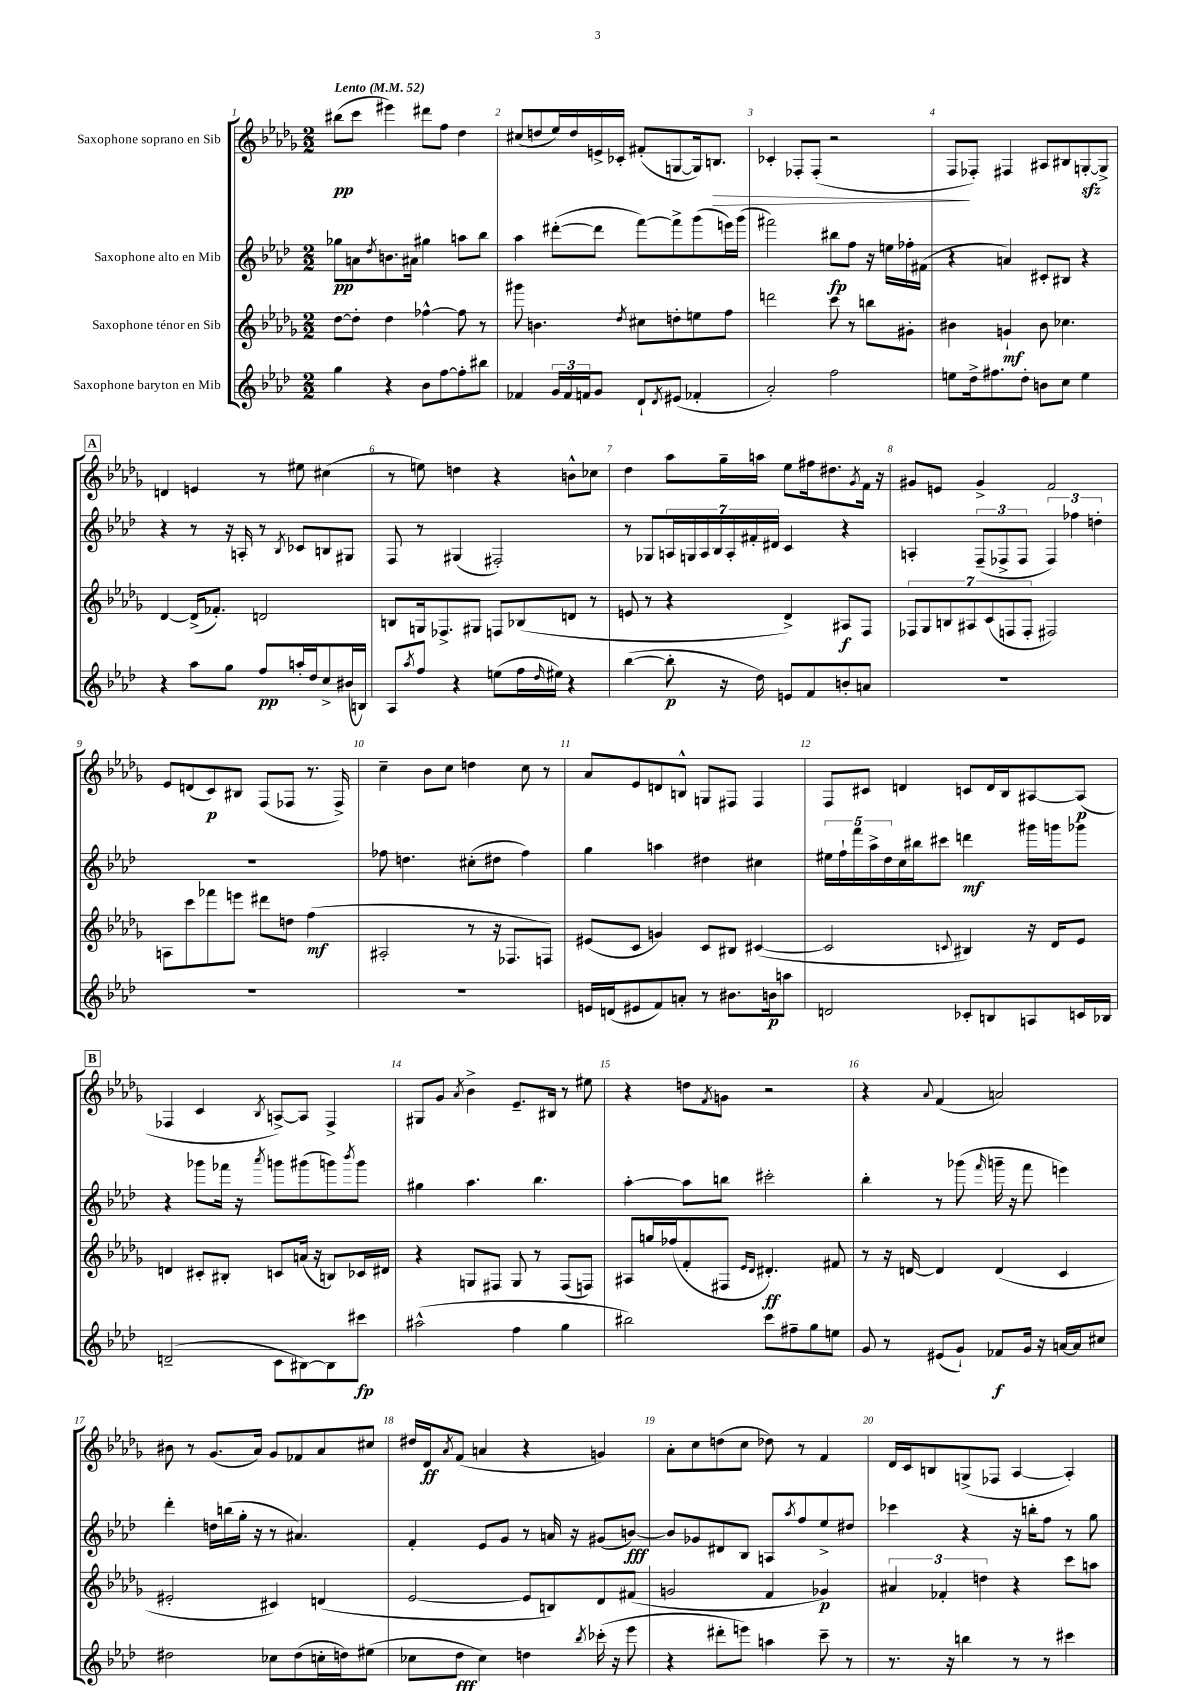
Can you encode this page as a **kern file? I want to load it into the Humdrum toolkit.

**kern	**kern	**kern	**kern
*staff4	*staff3	*staff2	*staff1
*clefG2	*clefG2	*clefG2	*clefG2
*k[b-e-a-d-]	*k[b-e-a-d-g-]	*k[b-e-a-d-]	*k[b-e-a-d-g-]
*M2/2	*M2/2	*M2/2	*M2/2
*MM52	*MM52	*MM52	*MM52
4gg\	[8dd-\L	8gg-\L	(8bb#\L
.	8dd-'\]J	8a\	8ccc\J
.	.	8qdd-/	.
4r	4dd-\	8.b\	4eee#\)
.	.	16a#\Jk	.
8b-\L	[4ff-^^\	4gg#\	8ddd#\L
[8ff\	.	.	8ff\J
8ff'\]	8ff-\]	8aa\L	4dd-\
8bb#\J	8r	8bb-\J	.
=	=	=	=
4f-/	8ggg#\	4aa-\	(8cc#/L
.	4.b\	.	8dd/
24g/LL	.	([8ddd#'\L	16ee-/L)
24f-/	.	.	.
.	.	.	16dd/
24f/J	.	.	.
8g/J	.	8ddd#\]J	16e^/
.	.	.	16c-'/JJ
.	8qdd-/	.	.
8d-`/L	8cc#\L	[8fff\L)	(8f#'/L
8qd-/	.	.	.
(8e#/J	8dd'\	8fff^\]	[8G/
4f-'/	8ee\	(8ggg\	16G/]k)
.	.	.	8.B/J
.	8ff\J	16eee\L)	.
.	.	(16ggg\JJ	.
=	=	=	=
2a-'/)	2ddd\	2fff#\)	4c-'/
.	.	.	8F-'/L
.	.	.	(8F-'/J
2ff\	8ccc\	8bb#\L	2r
.	8r	8ff\J	.
.	8bb\L	16r	.
.	.	16ee\LL	.
.	8g#'\J	16ff-'\	.
.	.	(16f#\JJ	.
=	=	=	=
8ee\L	4b#\	4r	8F/L
16dd-^\k	.	.	8F-'/J)
8.ff#\	.	.	.
.	4g`/	4a/)	4F#/
8dd-'\J	.	.	.
8b\L	8b#\	8c#'/L	8A#/L
8cc\J	4.cc-\	8B#/J	8B#/
4ee\	.	4r	[8G'/
.	.	.	8G^/]J
=	=	=	=
4r	[4d-/	4r	4d/
8aa-\L	(16d-^/]LK	8r	4e/
.	8.f-'/J)	.	.
8gg\J	.	16r	.
.	.	16A'/	.
8ff/L	2d/	8r	8r
.	.	8qB-/	.
16aa'/L	.	8c-/L	8ee#\
16dd-/J	.	.	.
8cc^/	.	8B/	(4cc#\
(16b#/L	.	8G#/J	.
16B/JJ)	.	.	.
=	=	=	=
8A-/L	8B/L	8F/	8r
8qaa-/	.	.	.
8ff/J	16G/k	8r	8ee\)
.	8.F-^/	.	.
4r	.	(4G#/	4dd\
.	8G#/J	.	.
(8ee\L	8F/L	2F#'/)	4r
16ff\L	(8B-/	.	.
16qqdd-/	.	.	.
16ee#\JJ)	.	.	.
4r	8d/J	.	8b^^\L
.	8r	.	8cc-\J
=	=	=	=
([4bb-\	8e/	8r	4dd-\
.	8r	8G-/L	.
8bb-'\]	4r	28A/L	8aa-\L
.	.	28G/	.
.	.	28A/	.
.	.	28B-/	.
16r	.	.	16gg-~\L
.	.	28A'/	.
.	.	28f#'/	.
16dd-\)	.	.	16aa\JJ
.	.	28d#/JJ	.
8e/L	4d-^/)	4c/	8ee-\L
8f/	.	.	16ff#\k
.	.	.	8.dd#\
8b'/	8A#/L	4r	.
.	.	.	8qg-/
8a/J	8F/J	.	16f\Jk
.	.	.	16r
=	=	=	=
1r	14F-/L	4A'/	8g#/L
.	14G-/	.	.
.	.	.	8e/J
.	14B/	.	.
.	14A#/	.	.
.	.	(12F~/L	4g#^/
.	(14c/	.	.
.	.	12F-^/	.
.	14F/	.	.
.	.	12F-/J	.
.	14F'/J	.	.
.	2F#/)	6F-/)	2f/
.	.	6ff-\	.
.	.	6dd'\	.
=	=	=	=
1r	8A\L	1r	8e-/L
.	8ccc\	.	(8d/
.	8fff-\	.	8c/)
.	8eee\J	.	8B#/J
.	8ddd#\L	.	(8F/L
.	8dd\J	.	8F-/J
.	(4ff\	.	8.r
.	.	.	16F-^/)
=	=	=	=
1r	2A#'/	8ff-\	4cc~\
.	.	4.dd\	.
.	.	.	8b-\L
.	.	.	8cc\J
.	8r	(8cc#'\L	4dd\
.	16r	8dd#\J	.
.	8.F-/L	.	.
.	.	4ff-\)	8cc\
.	8F/J)	.	8r
=	=	=	=
16e/LL	(8e#/L	4gg\	8a-/L
(16d/J	.	.	.
8e#/	8c/J	.	8e-/
8f/)	4g/)	4aa\	8d/
8a'/J	.	.	8B^^/J
8r	8c/L	4dd#\	8G/L
8.b#\L	8B#/J	.	8F#/J
.	([4c#/	4cc#\	4F#/
16b\k	.	.	.
8aa\J	.	.	.
=	=	=	=
2d/	2c#/]	20ee#\LL	8F/L
.	.	20ff`\	.
.	.	20fff\	.
.	.	.	8c#/J
.	.	20aa-^\	.
.	.	20dd-\	.
.	.	16cc\	4d/
.	.	16bb#\J	.
.	.	8ccc#\J	.
.	8qqc/	.	.
8c-'/L	4B#/)	4ddd\	8c/L
8B/	.	.	16d/L
.	.	.	16B-/J
8A/	16r	16ggg#\LL	[8A#/
.	16d-/LK	16ggg\J	.
16c/L	8e-/J	8ggg-\J	(8A#/]J
16B-/JJ	.	.	.
=	=	=	=
(2d~/	4d/	4r	4F-/
.	8c#'/L	8ggg-\L	4c/
.	8B#'/J	16fff-\Jk	.
.	.	16r	.
.	.	8qaaa-/	8qB-/
8c\L	8c/L	8ggg\L	[8A^/L)
[8B#\)	(16a/Jk	(8ggg#\	8A/]J
.	16r	.	.
8B#\]	8B/L)	8ggg\)	4F-^/
.	.	8qbbb-/	.
8ccc#\J	16c-/L	8ggg\J	.
.	16d#/JJ	.	.
=	=	=	=
(2aa#^^\	4r	4gg#\	8G#/L
.	.	.	8g-/J
.	.	.	8qa-/
.	8G/L	4.aa-\	4b-^\
.	8F#/J	.	.
4ff\	8G/	.	8.e-~/L
.	8r	4.bb-\	.
.	.	.	16B#/Jk
4gg\	(8F#/L	.	8r
.	8F/J)	.	8ee#\
=	=	=	=
2bb#\)	8A#/L	[4aa-'\	4r
.	16gg/L	.	.
.	(16ff-/J	.	.
.	8f'/	8aa-\]L	8dd\L
.	.	.	8qf/
.	8F#/J	8bb\J	8g\J
.	16qqe-/LL	.	.
.	16qqd-/JJ	.	.
8ccc\L	4.d#'/)	2ccc#'\	2r
8ff#~\	.	.	.
8gg\	.	.	.
8ee\J	8f#/	.	.
=	=	=	=
8g/	8r	4bb-'\	4r
8r	16r	.	.
.	[16d/	.	.
.	.	.	8qqa-/
(8e#/L	4d/]	8r	(4f/
8g`/J)	.	(8ggg-\	.
.	.	16qqfff/	.
8f-/L	(4d/	16ggg~\	2a/)
.	.	16r	.
16g/Jk	.	8fff\	.
16r	.	.	.
[16a/LL	4c/	4eee\)	.
16a/]J	.	.	.
8cc#/J	.	.	.
=	=	=	=
2dd#\	2e#'/	4ddd-'\	8b#\
.	.	.	8r
.	.	16dd\LL	(8.g-/L
.	.	(16bb\	.
.	.	16gg'\JJ	.
.	.	16r	16a-/Jk)
8cc-\L	4c#/)	8r	8g-/L
(8dd#\	.	4.a#/)	8f-/
16cc'\L	(4d/	.	8a-/
16dd\J)	.	.	.
(8ee#\J	.	.	8cc#/J
=	=	=	=
8cc-\L	[2e-/	4f'/	16dd#/LL
.	.	.	16d-/J
.	.	.	8qa-/
8dd-\J	.	.	(8f/J
4cc-\)	.	8e-/L	4a/
.	.	8g/J	.
4dd\	8e-/]L	8r	4r
.	8B/)	16a/	.
.	.	16r	.
8qbb-/	.	.	.
(16ccc-'\	8d-/	(8g#/L	4g/)
16r	.	.	.
8eee-\	(8f#/J	[8b/J)	.
=	=	=	=
4r	2g/	8b/]L	8a-'\L
.	.	8g-/	8cc\
8ddd#'\L	.	8d#/	(8dd\
8eee\J)	.	8B-/J	8cc\J
4aa\	4f/	8A/L	8dd-\)
.	.	8qaa-/	.
.	.	8ff/	8r
8ccc~\	4g-/)	8ee-^/	4f/
8r	.	8dd#/J	.
=	=	=	=
8.r	6a#/	4ccc-\	16d-/LL
.	.	.	16c/J
.	.	.	8B/
.	6f-'/	.	.
16r	.	.	.
4bb\	.	4r	(8G^/
.	6dd\	.	.
.	.	.	8F-/J
8r	4r	16r	[4A-/
.	.	16bb'\LK	.
8r	.	8ff\J	.
4ccc#\	8ccc\L	8r	4A-'/])
.	8aa\J	8gg\	.
==	==	==	==
*-	*-	*-	*-
